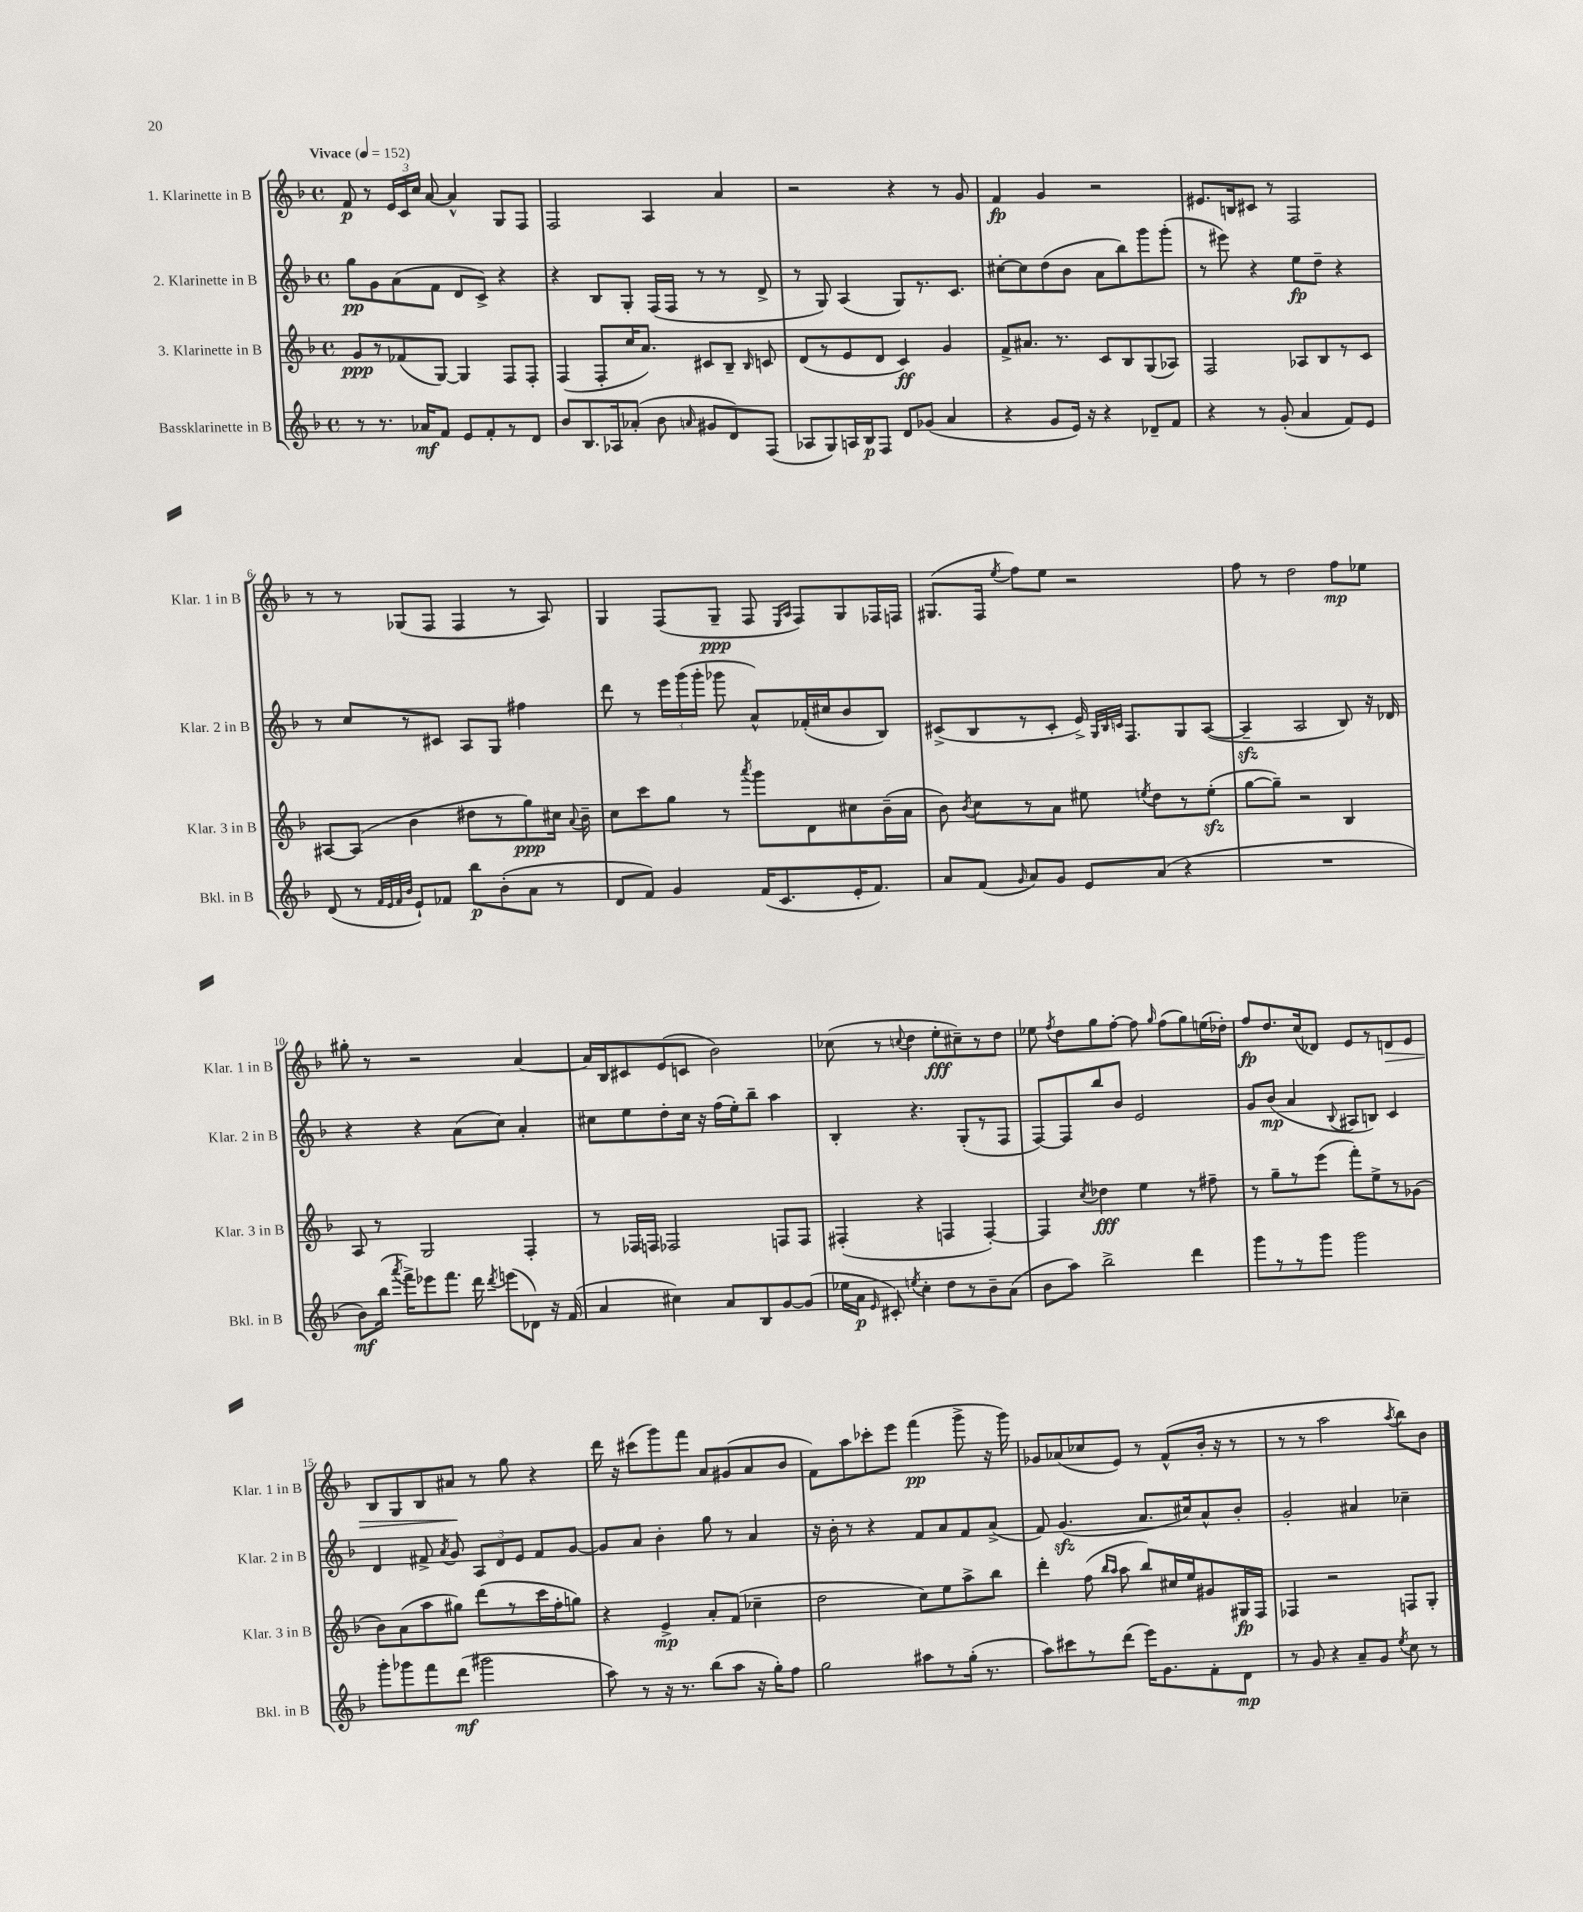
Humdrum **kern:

**kern	**kern	**kern	**kern
*staff4	*staff3	*staff2	*staff1
*clefG2	*clefG2	*clefG2	*clefG2
*k[b-]	*k[b-]	*k[b-]	*k[b-]
*M4/4	*M4/4	*M4/4	*M4/4
*met(c)	*met(c)	*met(c)	*met(c)
*MM152	*MM152	*MM152	*MM152
8r	8g	8gg	8f
8.r	8r	8g	8r
.	(8f-	(8a	24e
.	.	.	24c
16a-	.	.	.
.	.	.	24cc
8f	[8G)	8f	[8a
8e	4G]	8d	4a^^]
8f'	.	8c^)	.
8r	8F	4r	8G
8d	8F'	.	8F
=	=	=	=
8b-	(4F	4r	2F
8.B-	.	.	.
.	8F'	8B-	.
16A-	.	.	.
(8a-'	16cc	8G'	.
.	8.a)	.	.
8b-	.	(16F	4A
.	.	16F	.
16qqa	.	.	.
8g#	8c#	8r	.
8d)	8B-~	8r	4a
.	16qqB-	.	.
(8F	8c	8d^	.
=	=	=	=
8A-	(8d	8r	2r
8G)	8r	8G)	.
16A	8e	(4A	.
16B-	.	.	.
8F	8d	.	.
8d	4c)	8G)	4r
(8g-	.	8.r	.
4a	4g	.	8r
.	.	8.c	.
.	.	.	8g
=	=	=	=
4r	8f^	[8cc#'	4f
.	8.a#	8cc#]	.
8g	.	(8dd	4g
.	8.r	.	.
16e)	.	8b-	.
16r	.	.	.
4r	8c	8a	2r
.	8B-	8bb-)	.
8d-~	(8G	8ggg	.
8f	8A-)	(8ggg'	.
=	=	=	=
4r	2F	8r	8.e#
.	.	8eee#)	.
.	.	.	16B
8r	.	4r	8c#
(8g'	.	.	8r
4a	8A-	8ee	2F
.	8B-	8dd~	.
8f)	8r	4r	.
8e	8c	.	.
=	=	=	=
(8d	[8A#	8r	8r
8r	(8A#]	8cc	8r
32qqf	.	.	.
32qqe	.	.	.
32qqf	.	.	.
32qqb-	.	.	.
8e`)	4b-	8r	(8G-
8f-	.	8c#	8F
8bb-	8dd#	8A	4F
(8b-'	8r	8G	.
8a	8gg)	4ff#	8r
8r	16cc#	.	8A)
.	8qqa	.	.
.	16b-~	.	.
=	=	=	=
8d	8cc	8ddd	4G
8f)	8ccc	8r	.
4g	8gg	24eee	(8F
.	.	(24ggg	.
.	.	24ggg'	.
.	8r	8ggg-	8G~
.	8qaaa	.	.
(16f	8ggg	8a^^)	8F
8.c	.	.	.
.	.	.	16qqE
.	.	.	16qqA
.	8d	(16f-'	8F)
.	.	16cc#	.
16e'	8cc#	8b-	8G
8.f)	.	.	.
.	(16b-~	8B-)	16F-
.	16a	.	16F
=	=	=	=
8a	8b-)	(8c#^	(8.G#
.	8qb-	.	.
(8f	8cc	8B-	.
.	.	.	16F
16qqg	.	.	8qee
8a)	8r	8r	8ff)
8g	8a	8c#'	8ee
8e	8ee#	16e^)	2r
.	.	32qqG	.
.	.	32qqB-	.
.	.	32qqc	.
.	.	8.F	.
.	8qee	.	.
(8a	8dd	.	.
4r	8r	8G	.
.	(8ee'	([8A	.
=	=	=	=
1r	[8gg	4A~]	8ff
.	8gg~])	.	8r
.	2r	2A	2dd
.	4B-	8B-)	8ff
.	.	16r	8ee-
.	.	16d-	.
=	=	=	=
8b-)	8A	4r	8gg#'
(16bb-	8r	.	8r
8qaaa	.	.	.
16fff^)	.	.	.
8eee-	2G	4r	2r
8.fff	.	.	.
.	.	(8a	.
16ddd	.	.	.
8qddd	.	.	.
(8eee	.	8cc)	.
8d-)	4F'	4a'	[4a
16r	.	.	.
(16f	.	.	.
=	=	=	=
4a	8r	8cc#	16a]
.	.	.	16B-
.	16F-	8ee	8c#
.	16F	.	.
4cc#)	2F-	8dd'	(8e
.	.	16cc#	8c
.	.	16r	.
8a	.	(16ff	2b-)
.	.	16ee')	.
8B-	.	8bb-~	.
[8g	8F	4aa	.
(8g]	8F	.	.
=	=	=	=
16ee-	(4F#'	4B-'	(8cc-
16a	.	.	.
16qqe	.	.	.
8c#')	.	.	8r
8qee	.	.	8qqcc
4cc'	4r	4.r	4dd
8dd	4F	.	8ee'
8r	.	(8G'	8cc#~)
8b-~	[4F')	8r	8r
(8a	.	8F	8dd
=	=	=	=
8b-	4F]	[8F)	8ee-
.	.	.	8qff
8aa)	.	8F]	8dd
.	8qcc	.	.
2bb-^	4dd-	8bb-	8gg
.	.	8b-	[8ff'
.	4ee	2e	8ff]
.	.	.	16qqgg
.	.	.	(8ff
4ddd	8r	.	8gg)
.	8ff#~	.	(16ee
.	.	.	16dd-')
=	=	=	=
8ggg	8r	8g	8ff
8r	8gg~	(8b-	8.dd
8r	8r	4a	.
.	.	.	(16cc
8ggg	(8eee	.	8d-)
.	.	8qqB-	.
2ggg	8fff')	8A#	8e
.	8ee^	8B)	8r
.	8r	4c	8d
.	(8g-	.	8e
=	=	=	=
8ggg'	8b-)	4d	8B-
8ggg-	(8a	.	8G
8fff	8aa	8f#^	8B-
.	.	8qa	.
(8ddd	8gg#)	8g	8a#
2ggg#	(8ddd	12A	8r
.	.	12d	.
.	8r	.	8gg
.	.	12e	.
.	16ccc	8f#	4r
.	16ff'	.	.
.	8gg)	[8g	.
=	=	=	=
8aa)	4r	8g]	16ddd
.	.	.	16r
8r	.	8a	(8ccc#
16r	4e^	4b-'	8ggg)
8.r	.	.	.
.	.	.	8fff
(8bb-	8a'	8gg	8a
8aa	(8f	8r	(8g#
16r	4cc-~	4a	8a
16gg')	.	.	.
8ff	.	.	8b-
=	=	=	=
2gg	2dd	16r	8f)
.	.	16b-'	.
.	.	8r	8aa
.	.	4r	8ccc-'
.	.	.	8eee
8aa#	8cc)	8f	(4fff
8r	8ee	8a	.
(16gg'	8aa^	8f	8ggg^
8.r	.	.	.
.	8bb-	(8a^	16r
.	.	.	16ggg)
=	=	=	=
8aa)	4ddd'	8f)	8g-
8ccc#	.	(4.g	(8a-
8r	(8ff	.	8cc-
.	16qqbb-	.	.
.	16qqaa	.	.
(8ddd	8aa	.	8e)
16eee)	8bb-)	8.a	8r
8.g	.	.	.
.	16cc#	.	(8f^^
.	16ee	16cc#)	.
8f'	8g#	8a^^	16b-'
.	.	.	16r
8d	16G#	8b-'	8r
.	16F	.	.
=	=	=	=
8r	4F-	2g'	8r
8g	.	.	8r
4r	2r	.	2aa
8a~	.	4a#	.
8g	.	.	.
8qee	.	.	8qaa
8cc	8F	4cc-~	8bb-)
8r	8G'	.	8b-
==	==	==	==
*-	*-	*-	*-
